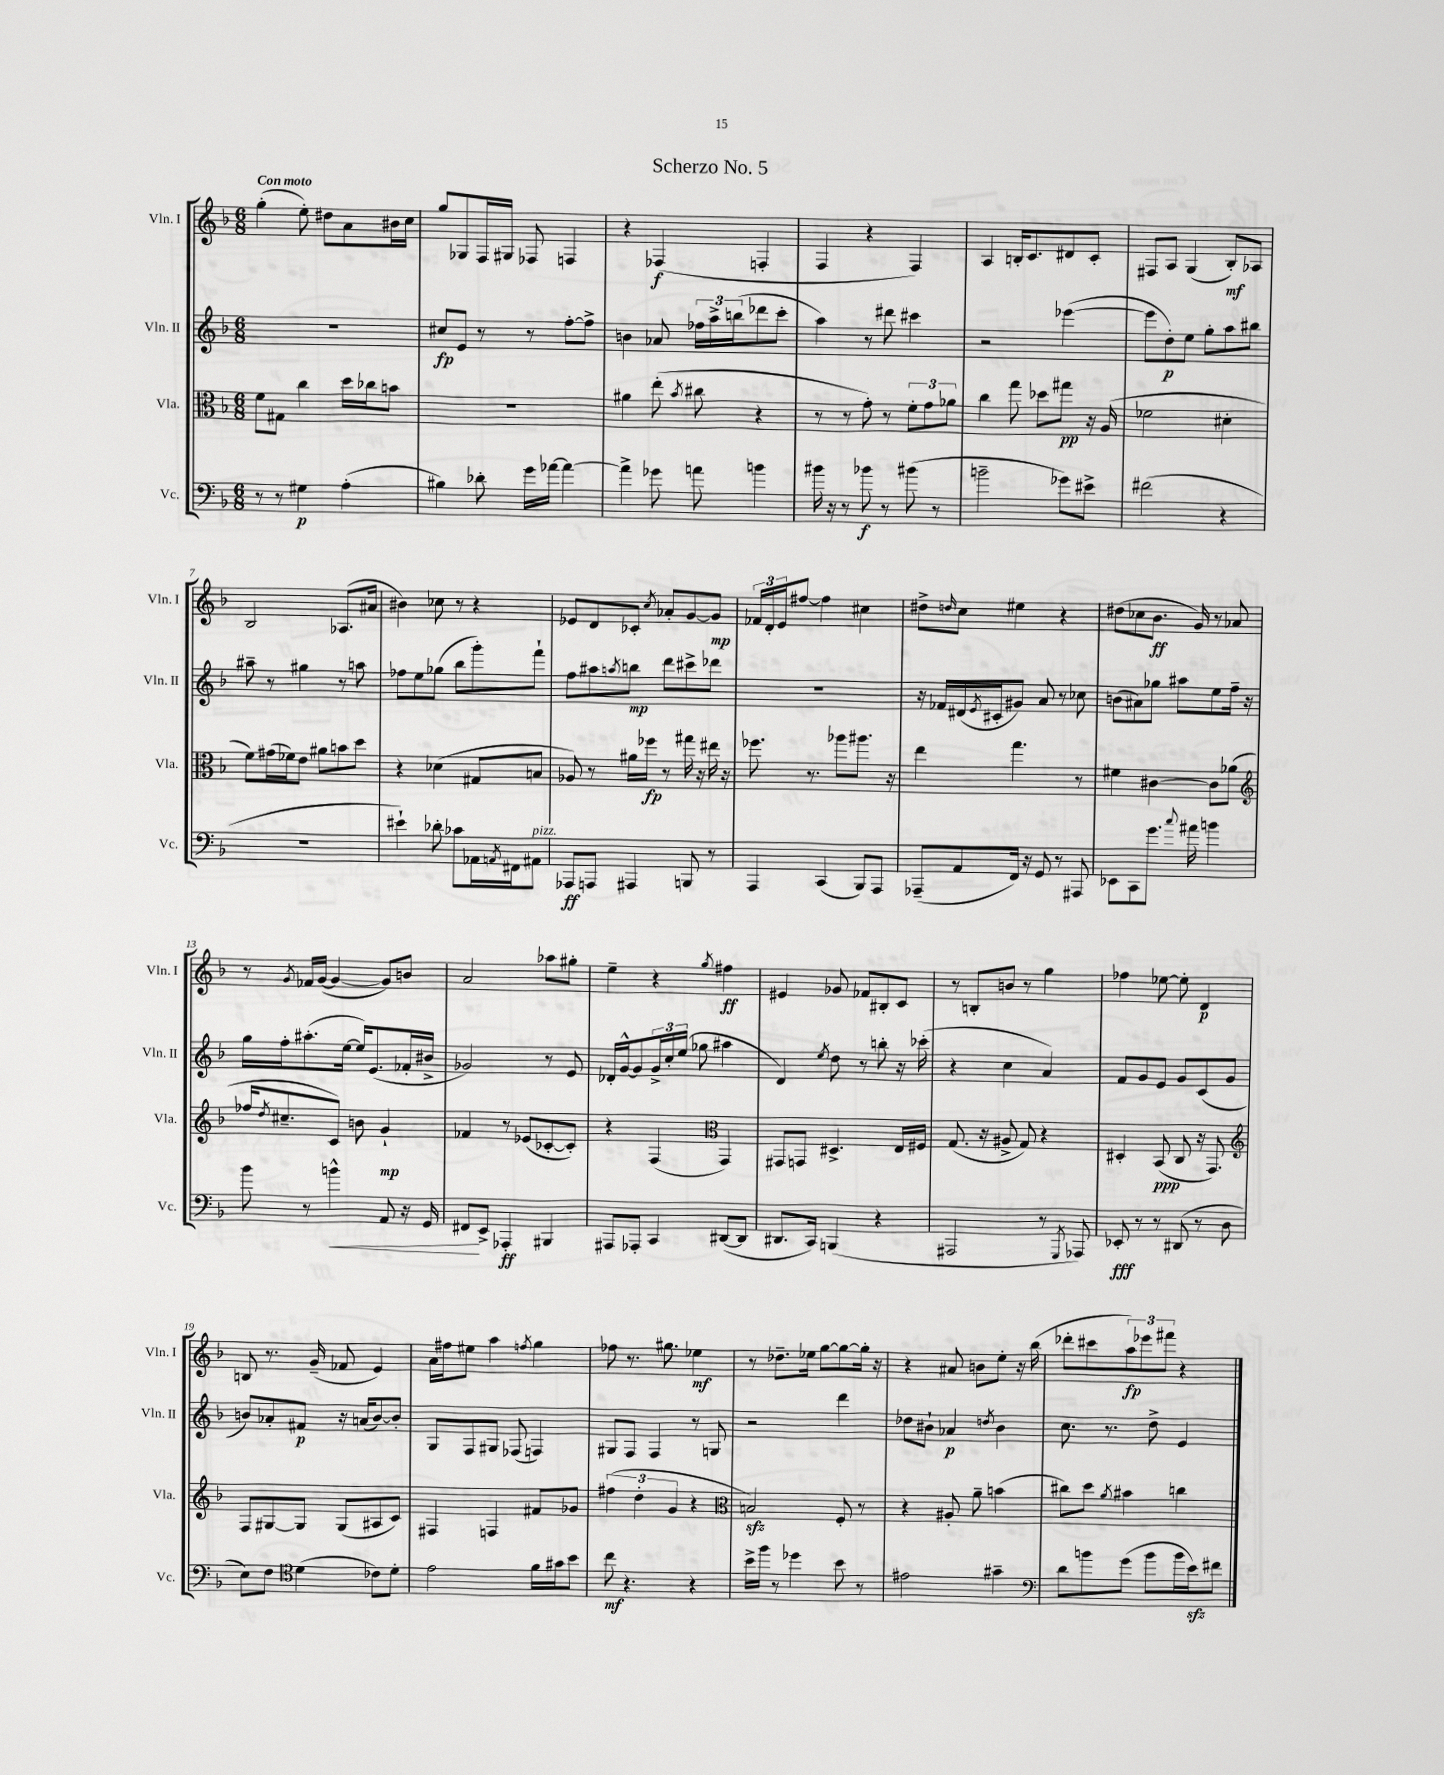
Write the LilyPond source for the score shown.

\header { title = "Scherzo No. 5" }
<<
\new StaffGroup <<
\new Staff = "s0" \with { instrumentName = "Vln. I" shortInstrumentName = "Vln. I" } {
    \clef treble \key f \major \numericTimeSignature \time 6/8 \tempo "Con moto"
    g''4-.( e''8-.) dis''8 a'8 bis'16 c''16 |
    g''8 ges8 f16 gis16 fes8 f4 |
    r4 fes4\f( f4-. |
    f4 r4 f4) |
    a4 b16-. c'8. dis'8 c'8-. |
    fis8 a8 g4( bes8-.\mf) aes8 |
    bes2 aes8.( ais'16 |
    bis'4) ces''8 r8 r4 |
    ees'8 d'8 ces'8-. \acciaccatura { c''8 } aes'8-. g'8~ g'8\mp |
    \tuplet 3/2 { fes'16 d'16-. e'16 } fis''8~ fis''4 cis''4 |
    dis''8-> \grace { d''16 } c''8 eis''4 r4 |
    dis''8( ces''8 bes'8.\ff g'16) r8 aes'8 |
    r8 \acciaccatura { g'8 } fes'16 g'16~( g'4~ g'8) b'8 |
    a'2 aes''8 gis''8-. |
    e''4-- r4 \acciaccatura { g''8 } fis''4\ff |
    eis'4 ges'8 fes'8 bis8-. c'8 |
    r8 b8-. b'8 r8 g''4 |
    fes''4 ees''8~ ees''8-. d'4\p |
    b8 r8. g'16--( fes'8 e'4) |
    a'16 fis''16 eis''8 a''4 \acciaccatura { f''8 } g''4 |
    fes''8 r8. gis''8. ees''4\mf |
    r8 des''8.-- ees''16 g''8~ g''8~ g''16-. r16 |
    r4 ais'8 b'8 e''8-. r16 bes''16( |
    des'''8-. cis'''8 \tuplet 3/2 { a''8\fp) ees'''8 fis'''8 } r4 \bar "|." |
}
\new Staff = "s1" \with { instrumentName = "Vln. II" shortInstrumentName = "Vln. II" } {
    \clef treble \key f \major \numericTimeSignature \time 6/8
    R2. |
    cis''8\fp e'8 r8 r8 f''8~-. f''8-> |
    b'4 aes'8 \tuplet 3/2 { fes''16 a''16-> b''16( } des'''8 c'''8-. |
    a''4) r8 dis'''8 cis'''4 |
    r2 ees'''4~( |
    ees'''8 d''8-.\p) e''8 g''8-. a''8 bis''8 |
    ais''8-- r8 gis''4 r8 a''8 |
    fes''8 e''8 ges''8( bes''8 g'''8-.) f'''8-! |
    f''8 ais''8 \acciaccatura { a''8 } b''8\mp d'''8 cis'''8-> des'''8 |
    R2. |
    r16 fes'16 dis'16( \acciaccatura { e'8 } cis'16-. gis'8) a'8 r8 ces''8 |
    b'8( ais'8) ges''8 ais''8 e''8 f''16-- r16 |
    g''16 f''16-. ais''8.-.( e''16~ e''16) e'8.( fes'16-. bis'16-> |
    ges'2) r8 e'8 |
    des'16-. g'16~-^ g'8 \tuplet 3/2 { g'16-> c''16-. e''16( } ges''8 ais''4 |
    d'4) \acciaccatura { e''8 } d''8 r8 b''8-. r16 ces'''16-.( |
    r4 c''4 a'4) |
    f'8 g'8 e'8 g'8 c'8( g'8 |
    b'8) aes'8-. fis'8\p r16 a'16( b'8~) b'8-. |
    g8 f8 gis8 fes8( f4) |
    gis8 f8 f4 r8 g8 |
    r2 d'''4 |
    des''8 bis'8-! aes'4\p \acciaccatura { d''8 } bis'4 |
    c''8. r8. d''8-> e'4 \bar "|." |
}
\new Staff = "s2" \with { instrumentName = "Vla." shortInstrumentName = "Vla." } {
    \clef alto \key f \major \numericTimeSignature \time 6/8
    f'8 gis8 c''4 d''16 ces''16 b'8 |
    R2. |
    ais'4 e''8-.( \acciaccatura { bes'8 } cis''8 r4 |
    r8 r8 g'8-.) r8 \tuplet 3/2 { f'8-. g'8 aes'8 } |
    c''4 g''8 des''8 gis''8\pp r16 a16( |
    fes'2 dis'4-. |
    f'8) gis'16( fes'16) e'8 ais'8 b'8 d''8 |
    r4 des'4( gis8 b8 |
    aes8) r8 ais'16 fes''16\fp r8 gis''16 r16 eis''16 r16 |
    fes''8. r8. aes''8 ais''8. r16 |
    e''4 g''4. r8 |
    fis'4 cis'4~ cis'8 aes'8( |
    \clef treble fes''16 \acciaccatura { d''8 } cis''8.-- c'8) b'8 g'4-!\mp |
    fes'4 r8 ees'8( ces'8~-. ces'8-.) |
    r4 f4( \clef alto g,4) |
    gis,8 g,8 dis4.-> e16 fis16 |
    g8.( r16 ais8-> g8) r4 |
    dis4-. bes,8\ppp( c8 r16 g,8.) |
    \clef treble f8 gis8~ gis8 gis8( ais8 c'8) |
    fis4 f4 fis'8 ges'8 |
    \tuplet 3/2 { fis''4( d''4-. g'4 } r4 |
    \clef alto b2\sfz) f8-. r8 |
    r4 ais8-. a'8-- b'4( |
    cis''8) d''8 \acciaccatura { a'8 } bis'4 c''4 \bar "|." |
}
\new Staff = "s3" \with { instrumentName = "Vc." shortInstrumentName = "Vc." } {
    \clef bass \key f \major \numericTimeSignature \time 6/8
    r8 r8 gis4\p a4-.( |
    bis4) des'8-. g'16 aes'16~ aes'4~ |
    aes'4-> ges'8 a'8 b'4 |
    bis'16 r16 r8 bes'8\f r8 bis'8( r8 |
    b'2-- ges'8) eis'8-> |
    fis'2( r4 |
    R2. |
    eis'4-!) des'8-. ces'8 aes,16 \acciaccatura { a,8 } fis,16 ais,8^\markup { \italic "pizz." } |
    aes,,8\ff a,,8 ais,,4 b,,8 r8 |
    a,,4 c,4( bes,,8) a,,8 |
    aes,,8--( a,8 f,16) r16 g,8 r8 ais,,8 |
    ees,8 c,8 g'8. \appoggiatura { c''8 } ais'16 b'4 |
    bes'8 r8 b'4-^\< a,8 r16 g,16 |
    fis,8\! e,8-> aes,,4-.\ff bis,,4 |
    ais,,8 aes,,8-. c,4 dis,8~( dis,8 |
    dis,8. c,16) b,,4( r4 |
    ais,,2 r8 \acciaccatura { g,,8 } aes,,8) |
    ees,8-.\fff r8 r8 dis,8( r8 d8 |
    e8) f8 \clef tenor d'4( ces'8) d'8-. |
    e'2 f'16 gis'16 bes'8 |
    c''8\mf r4. r4 |
    bes'16-> f''16 r8 des''4 bes'8 r8 |
    eis'2 gis'4-- |
    \clef bass d'8 b'8 g'8( b'8 b'16 e'16\sfz) fis'8 \bar "|." |
}
>>
>>
